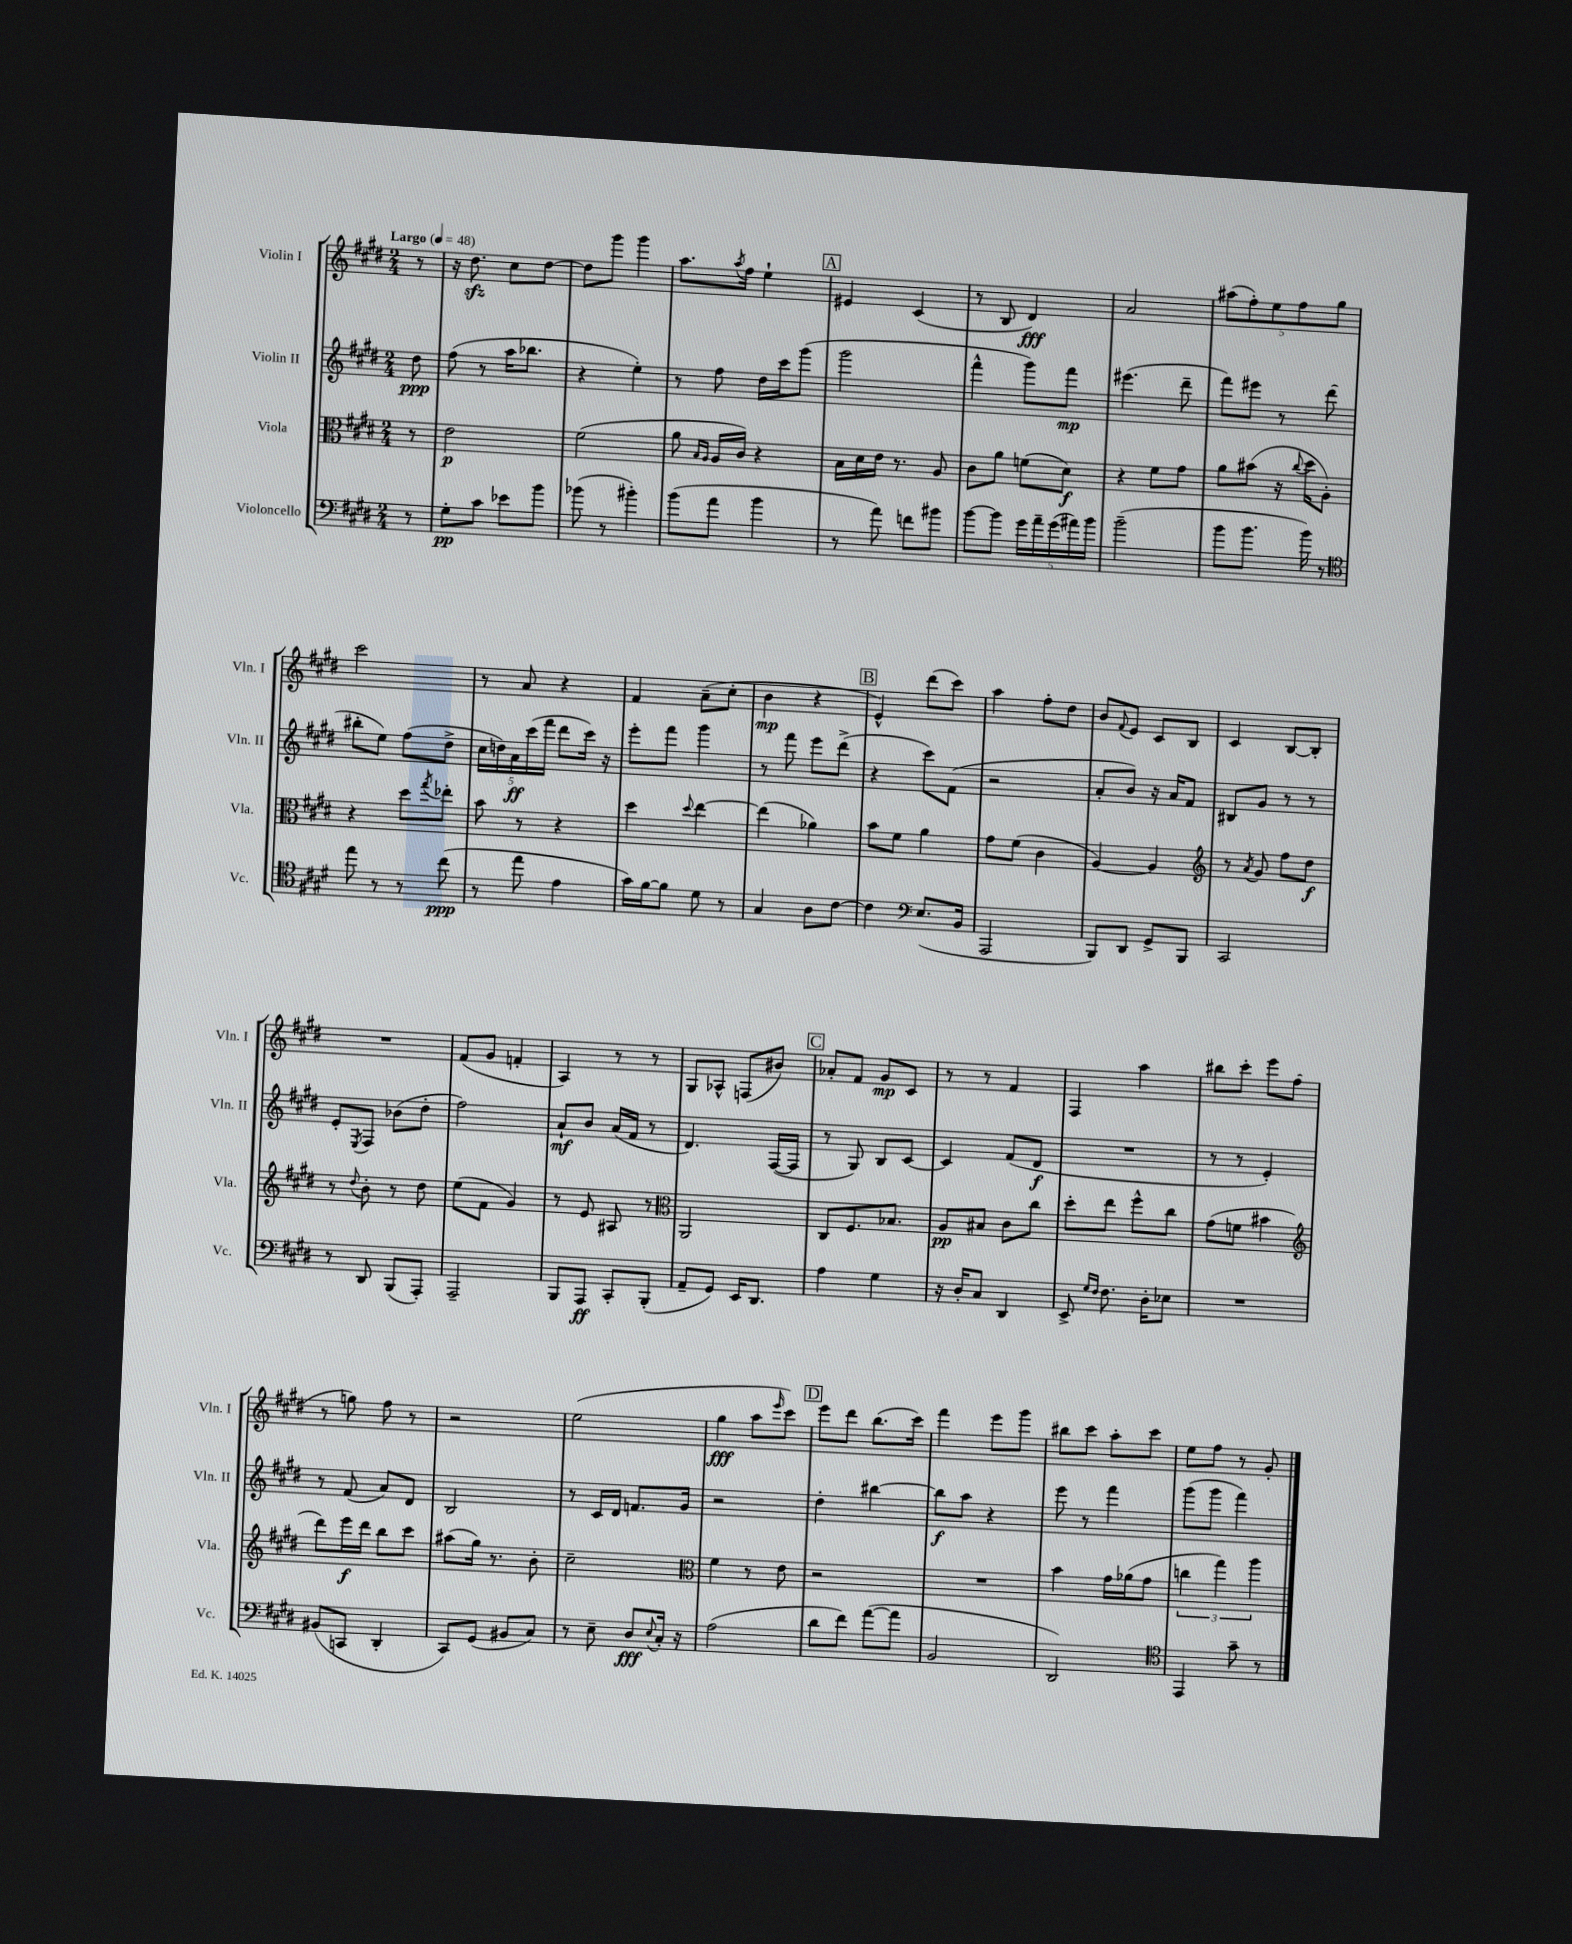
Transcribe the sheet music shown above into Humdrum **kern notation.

**kern	**dynam	**kern	**dynam	**kern	**dynam	**kern	**dynam
*part4	*part4	*part3	*part3	*part2	*part2	*part1	*part1
*staff4	*staff4	*staff3	*staff3	*staff2	*staff2	*staff1	*staff1
*I"Violoncello	*	*I"Viola	*	*I"Violin II	*	*I"Violin I	*
*I'Vc.	*	*I'Vla.	*	*I'Vln. II	*	*I'Vln. I	*
*clefF4	*	*clefC3	*	*clefG2	*	*clefG2	*
*k[f#c#g#d#]	*	*k[f#c#g#d#]	*	*k[f#c#g#d#]	*	*k[f#c#g#d#]	*
*M2/4	*	*M2/4	*	*M2/4	*	*M2/4	*
*MM48	*	*MM48	*	*MM48	*	*MM48	*
=	=	=	=	=	=	=	=
!	!	!	!	!	!	!LO:TX:a:B:t=Largo	!
8r	.	8r	.	8dd#\	ppp	8r	.
=1	=1	=1	=1	=1	=1	=1	=1
8G#'\L	pp	2e\	p	(8ff#\	.	16r	.
.	.	.	.	.	.	8.dd#zz\	.
8c#\J	.	.	.	8r	.	.	.
8e-X\L	.	.	.	16aa\KL	.	8cc#\L	.
.	.	.	.	8.bb-X\J	.	.	.
8b\J	.	.	.	.	.	[8dd#\J	.
=2	=2	=2	=2	=2	=2	=2	=2
(8b-X\	.	(2f#\	.	4r	.	8dd#\L]	.
8r	.	.	.	.	.	8ggg#\J	.
4b#X'\)	.	.	.	4ee'\)	.	4ggg#\	.
=3	=3	=3	=3	=3	=3	=3	=3
(8b\L	.	8a\	.	8r	.	8.aa\L	.
.	.	16qqB/LL	.	.	.	.	.
.	.	16qqA/JJ	.	.	.	.	.
8a\J	.	16A/LL	.	8ff#\	.	.	.
.	.	.	.	.	.	8qaa/	.
.	.	16c#/JJ)	.	.	.	16ff#\Jk	.
4b\	.	4r	.	16dd#\LL	.	4ee`\	.
.	.	.	.	16ccc#\J	.	.	.
.	.	.	.	(8ggg#\J	.	.	.
!!LO:REH:place=s1:t=A
=4	=4	=4	=4	=4	=4	=4	=4
8r	.	16B\LL	.	2ggg#\	.	4e#X/	.
.	.	16d#\	.	.	.	.	.
8a\)	.	16e\JJ	.	.	.	.	.
.	.	8.r	.	.	.	.	.
8fn\L	.	.	.	.	.	(4c#/	.
8b#X\J	.	8A/	.	.	.	.	.
=5	=5	=5	=5	=5	=5	=5	=5
[8b\L	.	8c#\L	.	4fff#^^\	.	8r	.
8b\J]	.	8a\J	.	.	.	8B/	.
20g#\LL	.	(8fn\L	.	8ggg#\L)	.	4d#/)	fff
20a~\	.	.	.	.	.	.	.
(20g#\	.	.	.	.	.	.	.
.	.	8d#\J)	f	8fff#\J	mp	.	.
20a#X\)	.	.	.	.	.	.	.
20b\JJ	.	.	.	.	.	.	.
=6	=6	=6	=6	=6	=6	=6	=6
(2b~\	.	4r	.	(4.eee#X\	.	2a/	.
.	.	8f#\L	.	.	.	.	.
.	.	8g#\J	.	8ddd#~\	.	.	.
=7	=7	=7	=7	=7	=7	=7	=7
8b\L	.	8a\L	.	8fff#\L)	.	(10aa#X\L	.
.	.	.	.	.	.	10ff#'\)	.
8.b\J	.	(8b#X\J	.	8eee#X\J	.	.	.
.	.	.	.	.	.	10ee\	.
.	.	16r	.	8r	.	.	.
.	.	.	.	.	.	10ff#\	.
.	.	8qqcc#/	.	.	.	.	.
16b\)	.	16dd#\KL	.	.	.	.	.
8r	.	8A'\J)	.	(8ddd#\	.	.	.
.	.	.	.	.	.	10gg#\J	.
!!LO:LB:g=z
=8	=8	=8	=8	=8	=8	=8	=8
*clefC4	*	*	*	*	*	*	*
8ee\	.	4r	.	8bb#X'\L	.	2ccc#\	.
8r	.	.	.	8ee\J)	.	.	.
8r	.	8dd#\L	.	(8ff#\L	.	.	.
.	.	8qgg#/	.	.	.	.	.
(8cc#\	ppp	8ee-X'\J	.	8dd#^\J	.	.	.
=9	=9	=9	=9	=9	=9	=9	=9
8r	.	8b\	.	20cc#\LL	.	8r	.
.	.	.	.	20ddn\)	.	.	.
.	.	.	.	20a\	ff	.	.
8ee\	.	8r	.	.	.	8a/	.
.	.	.	.	(20ccc#\	.	.	.
.	.	.	.	20fff#\JJ	.	.	.
4e\	.	4r	.	8ddd#\L	.	4r	.
.	.	.	.	16ccc#\Jk)	.	.	.
.	.	.	.	16r	.	.	.
=10	=10	=10	=10	=10	=10	=10	=10
16g#\LL)	.	4dd#\	.	8eee'\L	.	4f#/	.
[16f#\J	.	.	.	.	.	.	.
8f#\J]	.	.	.	8fff#\J	.	.	.
.	.	8qqdd#/	.	.	.	.	.
8d#\	.	[4ee\	.	4ggg#\	.	(8a~\L	.
8r	.	.	.	.	.	8cc#'\J	.
=11	=11	=11	=11	=11	=11	=11	=11
4G#/	.	(4ee\]	.	8r	.	4b\	mp
.	.	.	.	8fff#\	.	.	.
8A\L	.	4a-X\)	.	8eee\L	.	4r	.
[8c#\J	.	.	.	(8ddd#^\J	.	.	.
!!LO:REH:place=s1:t=B
=12	=12	=12	=12	=12	=12	=12	=12
4c#\]	.	8b\L	.	4r	.	4e^^/)	.
.	.	8f#\J	.	.	.	.	.
*clefF4	*	*	*	*	*	*	*
(8.E/L	.	4a\	.	8ccc#\L)	.	(8ddd#\L	.
.	.	.	.	(8f#\J	.	8ccc#\J)	.
16BB/Jk	.	.	.	.	.	.	.
=13	=13	=13	=13	=13	=13	=13	=13
2AAA/	.	8g#\L	.	2r	.	4aa\	.
.	.	(8f#\J	.	.	.	.	.
.	.	4c#\	.	.	.	8ff#'\L	.
.	.	.	.	.	.	8dd#\J	.
=14	=14	=14	=14	=14	=14	=14	=14
8BBB/L)	.	[4A/)	.	8a'/L	.	8b/L	.
.	.	.	.	.	.	8qqf#/	.
8DD#/J	.	.	.	8b/J)	.	8e/J	.
8GG#^/L	.	4A/]	.	16r	.	8c#/L	.
.	.	.	.	16a/KL	.	.	.
8BBB/J	.	.	.	8f#/J	.	8B/J	.
=15	=15	=15	=15	=15	=15	=15	=15
*	*	*clefG2	*	*	*	*	*
2CC#/	.	8r	.	8B#X/L	.	4c#/	.
.	.	8qa/	.	.	.	.	.
.	.	8g#/	.	8g#/J	.	.	.
.	.	8ff#\L	.	8r	.	[8B/L	.
.	.	8dd#\J	f	8r	.	8B'/J]	.
!!LO:LB:g=z
=16	=16	=16	=16	=16	=16	=16	=16
8r	.	8r	.	8e'/L	.	2r	.
.	.	8qqdd#/	.	8qE/	.	.	.
8DD#/	.	8b'\	.	8F#/J	.	.	.
(8BBB/L	.	8r	.	(8b-X\L	.	.	.
8AAA'/J)	.	8dd#\	.	8dd#'\J	.	.	.
=17	=17	=17	=17	=17	=17	=17	=17
2AAA~/	.	(8ee\L	.	2ff#\)	.	(8f#/L	.
.	.	8f#\J	.	.	.	8g#/J	.
.	.	4g#/)	.	.	.	4fn'/	.
=18	=18	=18	=18	=18	=18	=18	=18
8BBB/L	.	8r	.	8a`/L	mf	4A/)	.
8AAA/J	ff	8e/	.	8b/J	.	.	.
8CC#'/L	.	8A#X/	.	(16a/LL	.	8r	.
.	.	.	.	16f#/JJ	.	.	.
(8BBB'/J	.	8r	.	8r	.	8r	.
=19	=19	=19	=19	=19	=19	=19	=19
*	*	*clefC3	*	*	*	*	*
8AA~/L	.	2AA/	.	4.d#/)	.	8G#/L	.
8GG#/J)	.	.	.	.	.	8A-X^^/J	.
16EE/KL	.	.	.	.	.	(8Fn/L	.
8.DD#/J	.	.	.	.	.	.	.
.	.	.	.	([16F#/LL	.	8b#X/J)	.
.	.	.	.	16F#/JJ]	.	.	.
!!LO:REH:place=s1:t=C
=20	=20	=20	=20	=20	=20	=20	=20
4A\	.	8C#/L	.	8r	.	8a-X'/L	.
.	.	8.F#/	.	8G#/)	.	8f#/J	.
4G#\	.	.	.	8B/L	.	8g#/L	mp
.	.	8.B-X/J	.	.	.	.	.
.	.	.	.	[8c#/J	.	8c#/J	.
=21	=21	=21	=21	=21	=21	=21	=21
16r	.	8A/L	pp	4c#/]	.	8r	.
16D#'/KL	.	.	.	.	.	.	.
8C#/J	.	8B#X/J	.	.	.	8r	.
4DD#/	.	8c#\L	.	(8f#/L	.	4f#/	.
.	.	8cc#\J	.	8d#/J	f	.	.
=22	=22	=22	=22	=22	=22	=22	=22
8EE^/	.	8dd#'\L	.	2r	.	4F#/	.
16qqG#/LL	.	.	.	.	.	.	.
16qqF#/JJ	.	.	.	.	.	.	.
8.F#\	.	8ee\J	.	.	.	.	.
.	.	8ff#^^\L	.	.	.	4aa\	.
16D#'\KL	.	.	.	.	.	.	.
8E-X\J	.	8cc#\J	.	.	.	.	.
=23	=23	=23	=23	=23	=23	=23	=23
2r	.	(8g#\L	.	8r	.	8bb#X\L	.
.	.	8fn\J	.	8r	.	8ccc#'\J	.
.	.	4b#X\	.	4e'/)	.	8eee\L	.
.	.	.	.	.	.	(8ff#\J	.
!!LO:LB:g=z
=24	=24	=24	=24	=24	=24	=24	=24
*	*	*clefG2	*	*	*	*	*
(8BB#X/L	.	8ddd#\L)	.	8r	.	8r	.
8CCn/J	.	16eee\L	f	(8f#/	.	8ggn\)	.
.	.	16ddd#\JJ	.	.	.	.	.
4DD#'/	.	8bb\L	.	8a/L)	.	8ff#\	.
.	.	8ccc#\J	.	8d#/J	.	8r	.
=25	=25	=25	=25	=25	=25	=25	=25
8CC#/L)	.	(8aa#X\L	.	2B/	.	2r	.
(8GG#/J	.	16gg#\Jk)	.	.	.	.	.
.	.	8.r	.	.	.	.	.
8BB#X/L	.	.	.	.	.	.	.
8C#/J)	.	8b'\	.	.	.	.	.
=26	=26	=26	=26	=26	=26	=26	=26
8r	.	2cc#~\	.	8r	.	(2ee\	.
8E~\	.	.	.	16c#/LL	.	.	.
.	.	.	.	16d#/JJ	.	.	.
8D#/L	fff	.	.	8.fn/L	.	.	.
8qqE/	.	.	.	.	.	.	.
16C#'/Jk	.	.	.	.	.	.	.
16r	.	.	.	16g#/Jk	.	.	.
=27	=27	=27	=27	=27	=27	=27	=27
*	*	*clefC3	*	*	*	*	*
(2A\	.	4f#\	.	2r	.	4gg#\	fff
.	.	8r	.	.	.	8aa\L	.
.	.	.	.	.	.	16qqeee/	.
.	.	8e\	.	.	.	8ccc#\J)	.
!!LO:REH:place=s1:t=D
=28	=28	=28	=28	=28	=28	=28	=28
8d#\L	.	2r	.	4dd#'\	.	8eee\L	.
8f#\J)	.	.	.	.	.	8ddd#\J	.
([8a\L	.	.	.	[4bb#X\	.	(8.bb\L	.
8a\J]	.	.	.	.	.	.	.
.	.	.	.	.	.	16ccc#\Jk)	.
=29	=29	=29	=29	=29	=29	=29	=29
2BB/	.	2r	.	8bb#\L]	f	4fff#\	.
.	.	.	.	8aa\J	.	.	.
.	.	.	.	4r	.	8eee\L	.
.	.	.	.	.	.	8ggg#\J	.
=30	=30	=30	=30	=30	=30	=30	=30
2DD#/)	.	4b\	.	8eee\	.	8bb#X\L	.
.	.	.	.	8r	.	8ccc#\J	.
.	.	16g#\LL	.	4fff#\	.	8aa'\L	.
.	.	(16a-X\J	.	.	.	.	.
.	.	8g#\J	.	.	.	8ccc#\J	.
=31	=31	=31	=31	=31	=31	=31	=31
*clefC4	*	*	*	*	*	*	*
4EE/	.	6ccn\	.	(8ggg#\L	.	8ee\L	.
.	.	.	.	8ggg#\J	.	8ff#\J	.
.	.	6gg#\)	.	.	.	.	.
8g#~\	.	.	.	4fff#\)	.	8r	.
.	.	6aa\	.	.	.	.	.
8r	.	.	.	.	.	8g#'/	.
==	==	==	==	==	==	==	==
*-	*-	*-	*-	*-	*-	*-	*-
